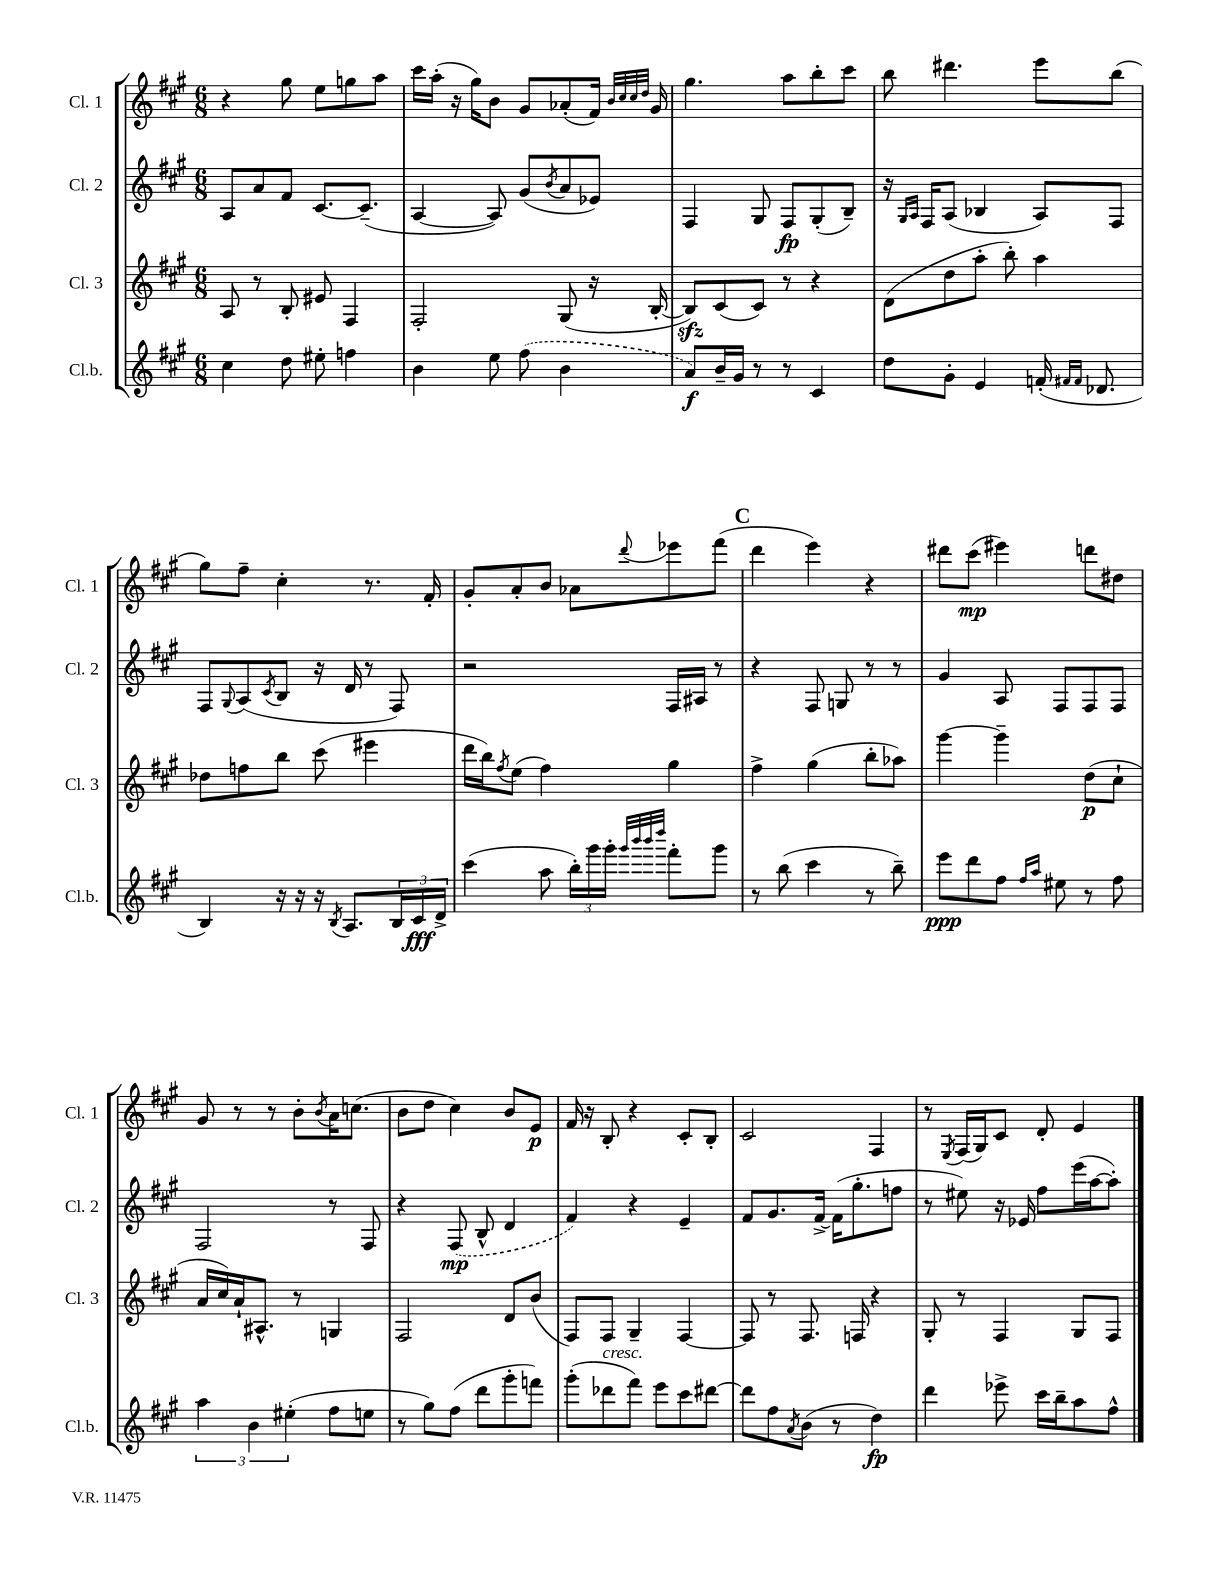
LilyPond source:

<<
\new StaffGroup <<
\new Staff = "s0" \with { instrumentName = "Cl. 1" shortInstrumentName = "Cl. 1" } {
    \clef treble \key a \major \numericTimeSignature \time 6/8
    r4 gis''8 e''8 g''8 a''8 |
    cis'''16 a''16-.( r16 gis''16) b'8 gis'8 aes'8-.( fis'16) \grace { b'32 cis''32 cis''32 d''32 } gis'16 |
    gis''4. a''8 b''8-. cis'''8 |
    b''8 dis'''4. e'''8 b''8( |
    gis''8) fis''8-- cis''4-. r8. fis'16-. |
    gis'8-. a'8-. b'8 aes'8 \appoggiatura { d'''8 } ees'''8 fis'''8( |
    \mark \markup { \bold "C" } d'''4 e'''4) r4 |
    dis'''8 cis'''8\mp( eis'''4) d'''8 dis''8 |
    gis'8 r8 r8 b'8-. \acciaccatura { b'8 } a'16 c''8.( |
    b'8 d''8 cis''4) b'8 e'8\p |
    fis'16 r16 b8-. r4 cis'8-. b8-. |
    cis'2 fis4 |
    r8 \acciaccatura { e8 } fis16( gis16) cis'8 d'8-. e'4 \bar "|." |
}
\new Staff = "s1" \with { instrumentName = "Cl. 2" shortInstrumentName = "Cl. 2" } {
    \clef treble \key a \major \numericTimeSignature \time 6/8
    a8 a'8 fis'8 cis'8.~ cis'8.--( |
    a4~ a8) gis'8( \acciaccatura { b'8 } a'8 ees'8) |
    fis4 gis8 fis8\fp gis8-.( b8--) |
    r16 \grace { gis16 a16 } fis16 a8( bes4 a8) fis8 |
    fis8 \appoggiatura { gis8 } a8( \acciaccatura { cis'8 } b8 r16 d'16 r8 fis8) |
    r2 fis16 ais16 r8 |
    \mark \markup { \bold "C" } r4 fis8 g8 r8 r8 |
    gis'4 a8 fis8 fis8 fis8 |
    fis2 r8 fis8 |
    r4 \once \slurDashed fis8\mp( b8-^ d'4 |
    fis'4) r4 e'4-- |
    fis'8 gis'8. fis'16~-> fis'16( gis''8.-. f''8 |
    r8 eis''8) r16 ees'16 fis''8 e'''16( a''16~ a''8-.) \bar "|." |
}
\new Staff = "s2" \with { instrumentName = "Cl. 3" shortInstrumentName = "Cl. 3" } {
    \clef treble \key a \major \numericTimeSignature \time 6/8
    a8 r8 b8-. eis'8 fis4 |
    fis2-. gis8( r16 b16~-. |
    b8\sfz) cis'8( cis'8) r8 r4 |
    d'8( d''8 a''8-. b''8-.) a''4 |
    des''8 f''8 b''8 cis'''8( eis'''4 |
    d'''16 b''16) \acciaccatura { fis''8 } e''8( fis''4) gis''4 |
    \mark \markup { \bold "C" } fis''4-> gis''4( b''8-. aes''8) |
    gis'''4~ gis'''4-- d''8\p( cis''8-! |
    a'16 cis''16) a'16-! ais8.-^ r8 g4 |
    fis2 d'8 b'8( |
    fis8) fis8 gis4-- fis4~ |
    fis8 r8 fis8. f16 r4 |
    gis8-. r8 fis4 gis8 fis8 \bar "|." |
}
\new Staff = "s3" \with { instrumentName = "Cl.b." shortInstrumentName = "Cl.b." } {
    \clef treble \key a \major \numericTimeSignature \time 6/8
    cis''4 d''8 eis''8-. f''4 |
    b'4 e''8 \once \slurDashed fis''8( b'4 |
    a'8\f) b'16-- gis'16 r8 r8 cis'4 |
    d''8 gis'8-. e'4 f'16-.( \grace { fis'16 fis'16 } des'8. |
    b4) r16 r16 r16 \acciaccatura { b8 } a8. \tuplet 3/2 { b16 cis'16\fff d'16-> } |
    cis'''4( a''8 \tuplet 3/2 { b''16-.) gis'''16 gis'''16-. } \grace { gis'''32 b'''32 b'''32 d''''32 } fis'''8-. gis'''8 |
    \mark \markup { \bold "C" } r8 b''8( cis'''4 r8 b''8--) |
    e'''8\ppp d'''8 fis''8 \grace { fis''16 a''16 } eis''8 r8 fis''8 |
    \tuplet 3/2 { a''4 b'4 eis''4-.( } fis''8 e''8 |
    r8 gis''8) fis''8( d'''8 gis'''8-. f'''8) |
    gis'''8-.( des'''8^\markup { \italic "cresc." } fis'''8) e'''8 cis'''8 dis'''8~ |
    dis'''8 fis''8 \acciaccatura { a'8 } b'8( r8 d''4\fp) |
    d'''4 ees'''8-> cis'''16 b''16-- a''8 fis''8-^ \bar "|." |
}
>>
>>
\layout { \context { \Score \remove "Bar_number_engraver" } }
